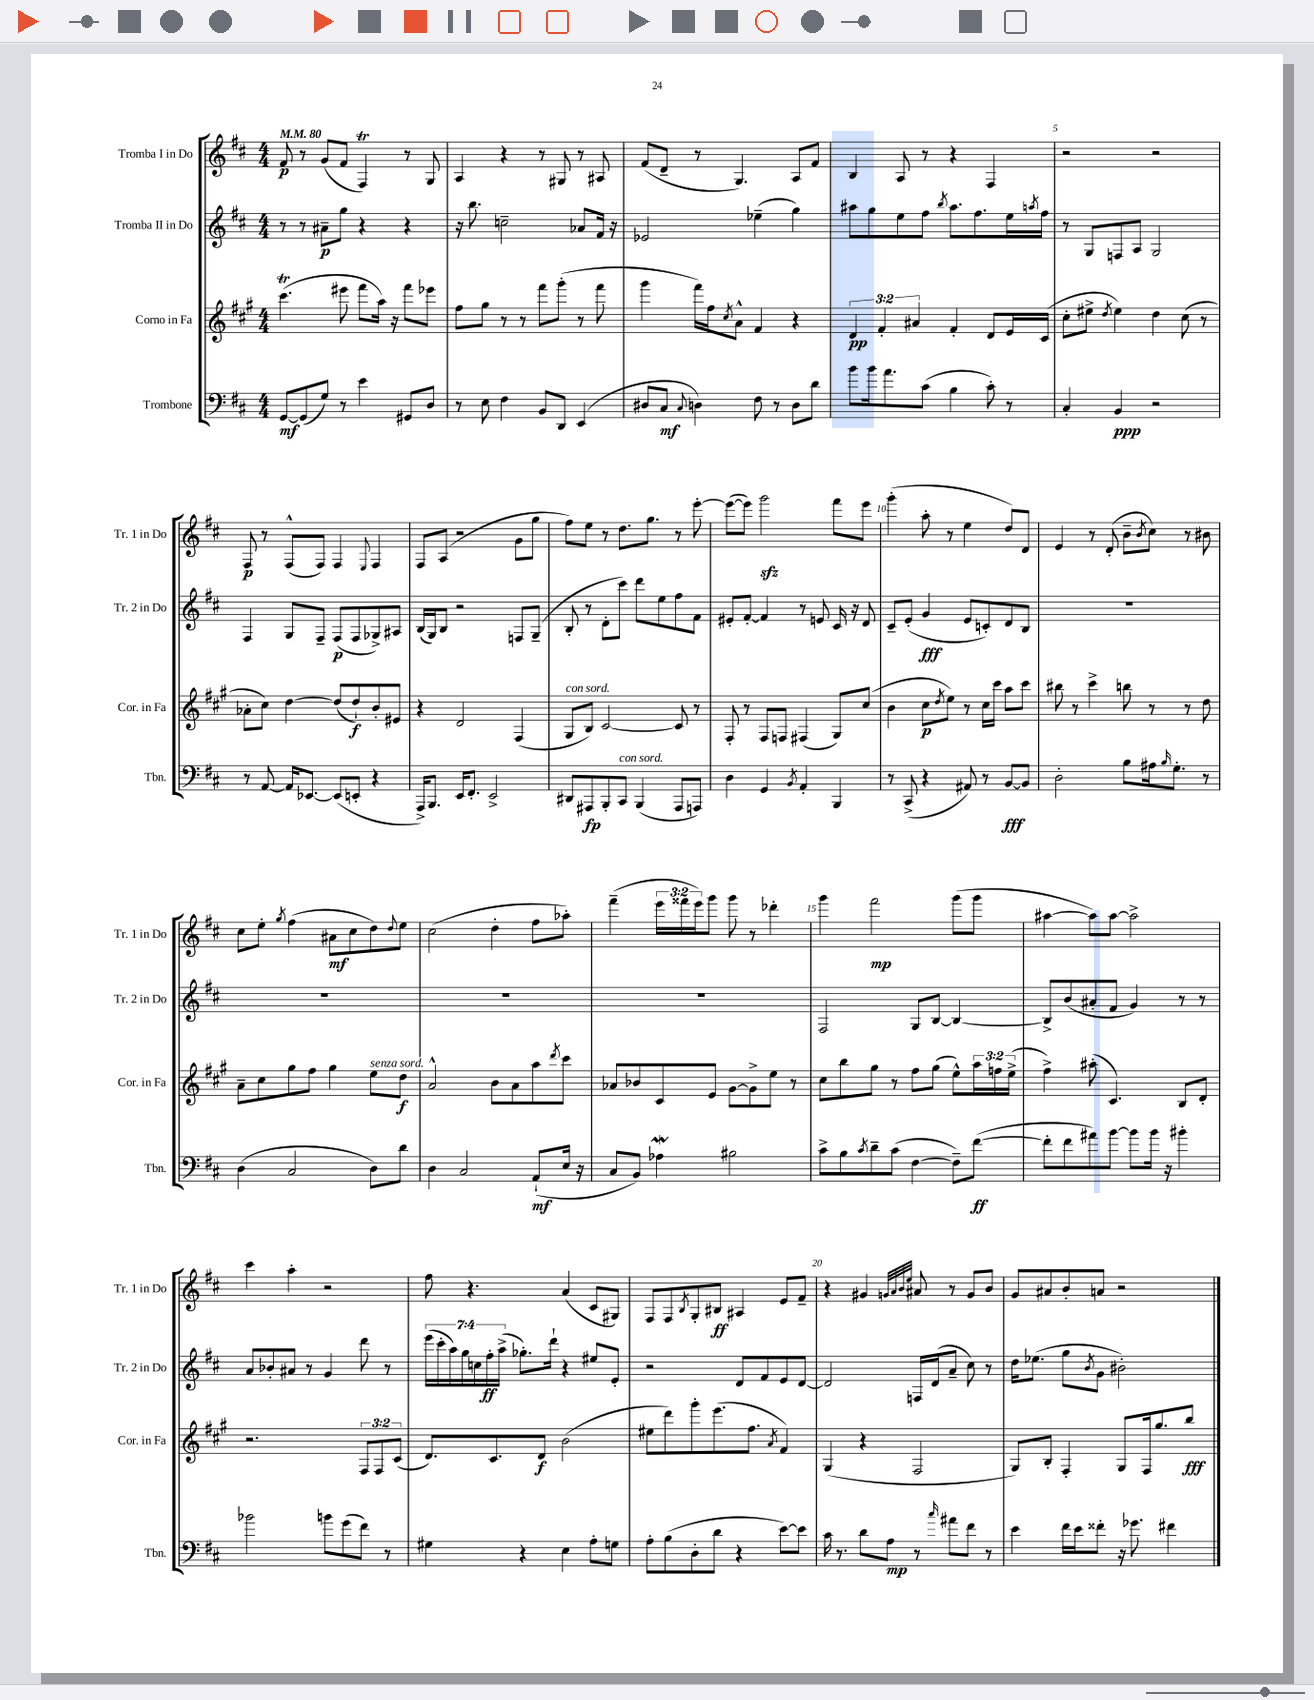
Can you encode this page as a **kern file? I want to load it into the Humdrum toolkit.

**kern	**dynam	**kern	**dynam	**kern	**dynam	**kern	**dynam
*part4	*part4	*part3	*part3	*part2	*part2	*part1	*part1
*staff4	*staff4	*staff3	*staff3	*staff2	*staff2	*staff1	*staff1
*I"Trombone	*	*I"Corno in Fa	*	*I"Tromba II in Do	*	*I"Tromba I in Do	*
*I'Tbn.	*	*I'Cor. in Fa	*	*I'Tr. 2 in Do	*	*I'Tr. 1 in Do	*
*clefF4	*	*clefG2	*	*clefG2	*	*clefG2	*
*k[f#c#]	*	*k[f#c#g#]	*	*k[f#c#]	*	*k[f#c#]	*
*M4/4	*	*M4/4	*	*M4/4	*	*M4/4	*
*MM80	*	*MM80	*	*MM80	*	*MM80	*
=1	=1	=1	=1	=1	=1	=1	=1
[8GG/L	mf	(4.ccc#t\	.	8r	.	8f#/	p
(8GG/]	.	.	.	8r	.	8r	.
8G/J)	.	.	.	8a#X~\L	p	(8g/L	.
8r	.	8eee#X\	.	8gg\J	.	8f#/J	.
4e\	.	8fff#\L	.	4r	.	4F#t/)	.
.	.	16aa\Jk)	.	.	.	.	.
.	.	16r	.	.	.	.	.
8GG#X/L	.	8fff#\L	.	4r	.	8r	.
8D/J	.	8eee-X\J	.	.	.	8G/	.
=2	=2	=2	=2	=2	=2	=2	=2
8r	.	8ff#\L	.	16r	.	4A/	.
.	.	.	.	8.bb\	.	.	.
8E\	.	8gg#\J	.	.	.	.	.
4F#\	.	8r	.	2ccn~\	.	4r	.
.	.	8r	.	.	.	.	.
8BB/L	.	8fff#\L	.	.	.	8r	.
8DD/J	.	(8ggg#'\J	.	.	.	8G#X/	.
(4EE/	.	8r	.	8a-X/L	.	8r	.
.	.	8fff#\	.	16f#/Jk	.	8A#X/	.
.	.	.	.	16r	.	.	.
=3	=3	=3	=3	=3	=3	=3	=3
8D#X/L	.	4ggg#\	.	2e-X/	.	(8f#/L	.
8C#/J	mf	.	.	.	.	8d~/J	.
8qqC#/	.	.	.	.	.	.	.
4Dn\)	.	16fff#\LL)	.	.	.	8r	.
.	.	16ff#\J	.	.	.	.	.
.	.	8qcc#/	.	.	.	.	.
.	.	8a^^\J	.	.	.	4.G/)	.
8F#\	.	4f#/	.	(4ee-X~\	.	.	.
8r	.	.	.	.	.	.	.
8D\L	.	4r	.	4gg\)	.	8A/L	.
8d\J	.	.	.	.	.	8f#/J	.
=4	=4	=4	=4	=4	=4	=4	=4
8b\L	.	6d/	pp	8aa#X\L	.	4B/	.
16b\k	.	.	.	8gg\	.	.	.
.	.	6f#'/	.	.	.	.	.
8.a\	.	.	.	.	.	.	.
.	.	.	.	8ee\	.	8A/	.
.	.	6a#X/	.	.	.	.	.
(8c#\J	.	.	.	8ff#\J	.	8r	.
.	.	.	.	8qbb/	.	.	.
4B\	.	4f#'/	.	8.aa#\L	.	4r	.
.	.	.	.	8.ff#\	.	.	.
8c#'\)	.	8d/L	.	.	.	4F#/	.
8r	.	16e/L	.	16ee\L	.	.	.
.	.	.	.	8qaan/	.	.	.
.	.	(16c#/JJ	.	16ff#\JJ	.	.	.
=5	=5	=5	=5	=5	=5	=5	=5
4C#'/	.	8cc#'\L	.	8r	.	2r	.
.	.	8ee#X^\J	.	8G/L	.	.	.
.	.	8qdd/	.	.	.	.	.
4BB/	ppp	4ee#\)	.	8Fn/	.	.	.
.	.	.	.	8A/J	.	.	.
2r	.	4dd\	.	2G/	.	2r	.
.	.	(8cc#\	.	.	.	.	.
.	.	8r	.	.	.	.	.
!!LO:LB:g=z
=6	=6	=6	=6	=6	=6	=6	=6
8r	.	8a-X'\L	.	4F#/	.	8F#/	p
[8AA/	.	8cc#\J)	.	.	.	8r	.
16AA/KL]	.	[4dd\	.	8G/L	.	(8F#^^/L	.
[8.EE-X/J	.	.	.	.	.	.	.
.	.	.	.	8F#~/J	.	8F#/J)	.
(8EE-/L]	.	(8dd/L]	.	(8F#/L	p	4F#/	.
8EEn'/J	.	8dd`/)	f	8F#/	.	.	.
.	.	.	.	.	.	8qqE/	.
4r	.	8b'/	.	8G-X^/)	.	4F#/	.
.	.	8e#X/J	.	8A#X/J	.	.	.
=7	=7	=7	=7	=7	=7	=7	=7
16AAA^/KL)	.	4r	.	(16B/LL	.	8F#/L	.
8.BBB/J	.	.	.	16G/J)	.	.	.
.	.	.	.	8B/J	.	(8A/J	.
16EE/KL	.	2d/	.	2r	.	2r	.
8.FF#'/J	.	.	.	.	.	.	.
2EE^/	.	.	.	.	.	.	.
.	.	(4F#/	.	8Fn/L	.	8g\L	.
.	.	.	.	(8G~/J	.	8gg\J	.
=8	=8	=8	=8	=8	=8	=8	=8
!	!	!LO:TX:a:i:t=con sord.	!	!	!	!	!
8DD#X/L	.	8G#/L	.	8B'/	.	8ff#\L)	.
8AAA#X/	fp	8B/J)	.	8r	.	8ee\J	.
8BBB'/	.	[2c#/	.	8d'\L	.	8r	.
!LO:TX:a:i:t=con sord.	!	!	!	!	!	!	!
8CC#/J	.	.	.	8ccc#\J)	.	8.dd\L	.
(4BBB/	.	.	.	8ddd\L	.	.	.
.	.	.	.	.	.	8.gg\J	.
.	.	.	.	8ee\	.	.	.
8AAA#/L	.	8c#/]	.	8ff#\	.	8r	.
8AAAn/J)	.	8r	.	8f#\J	.	[8eee'\	.
=9	=9	=9	=9	=9	=9	=9	=9
4D\	.	8F#'/	.	8e#X'/L	.	(8eee\L_	.
.	.	8r	.	[8f#'/J	.	8eee\J])	.
4GG/	.	8F#/L	.	4f#/]	.	2gggzz\	.
.	.	8Fn/J	.	.	.	.	.
8qBB/	.	.	.	.	.	.	.
4AA'/	.	(4F#X/	.	8r	.	.	.
.	.	.	.	8en/	.	.	.
4BBB/	.	8G#/L)	.	16c#/	.	8fff#\L	.
.	.	.	.	16r	.	.	.
.	.	(8cc#/J	.	8d/	.	8eee\J	.
=10	=10	=10	=10	=10	=10	=10	=10
8r	.	4b\	.	8c#~/L	.	(4ggg'\	.
(8CC#^/	.	.	.	(8e'/J	.	.	.
4r	.	8cc#\L	p	4g/	fff	8aa'\	.
.	.	8qdd/	.	.	.	.	.
.	.	8ee\J)	.	.	.	8r	.
8AA#X/)	.	8r	.	8e/L	.	4ee\	.
8r	.	16cc#\LL	.	8cn'/)	.	.	.
.	.	16ccc#\JJ	.	.	.	.	.
[8BB/L	fff	8aa\L	.	8d/	.	8dd/L)	.
8BB/J]	.	8ccc#\J	.	8B/J	.	8d/J	.
=11	=11	=11	=11	=11	=11	=11	=11
2D'\	.	8bb#X\	.	1r	.	4e/	.
.	.	8r	.	.	.	.	.
.	.	4ccc#^\	.	.	.	8r	.
.	.	.	.	.	.	(8d'/	.
8B\L	.	8bbn\	.	.	.	8b~\L	.
.	.	.	.	.	.	8qb/	.
16A#X\k	.	8r	.	.	.	8cc#\J)	.
16qqB/	.	.	.	.	.	.	.
8.G'\J	.	.	.	.	.	.	.
.	.	8r	.	.	.	8r	.
8r	.	8dd\	.	.	.	8b#X\	.
!!LO:LB:g=z
=12	=12	=12	=12	=12	=12	=12	=12
(4D\	.	8a~\L	.	1r	.	8cc#\L	.
.	.	8cc#\	.	.	.	8ee'\J	.
.	.	.	.	.	.	8qgg/	.
2C#/	.	8gg#\	.	.	.	(4ff#\	.
.	.	8ff#\J	.	.	.	.	.
.	.	4gg#\	.	.	.	8a#X\L	mf
.	.	.	.	.	.	8cc#\	.
!	!	!LO:TX:a:i:t=senza sord.	!	!	!	!	!
8D\L)	.	8ee\L	.	.	.	8dd\)	.
.	.	.	.	.	.	8qqdd/	.
8d\J	.	8dd\J	f	.	.	8ee\J	.
=13	=13	=13	=13	=13	=13	=13	=13
4D\	.	2a^^/	.	1r	.	(2cc#\	.
2C#/	.	.	.	.	.	.	.
.	.	8b\L	.	.	.	4dd'\	.
.	.	8a\	.	.	.	.	.
(8AA`/L	mf	8aa\	.	.	.	8ff#\L	.
.	.	8qddd/	.	.	.	.	.
16E/Jk	.	8ccc#\J	.	.	.	8aa-X'\J)	.
16r	.	.	.	.	.	.	.
=14	=14	=14	=14	=14	=14	=14	=14
8C#/L	.	8a-X/L	.	1r	.	(4fff#~\	.
8BB/J)	.	8b-X/	.	.	.	.	.
4A-Xw\	.	8c#/	.	.	.	24eee\LL	.
.	.	.	.	.	.	24fff##X\	.
.	.	.	.	.	.	24eee\J)	.
.	.	8e/J	.	.	.	8ggg\J	.
2B#X\	.	[8g#\L	.	.	.	8ggg\	.
.	.	8g#^\]	.	.	.	8r	.
.	.	8ee\J	.	.	.	4ddd-X'\	.
.	.	8r	.	.	.	.	.
=15	=15	=15	=15	=15	=15	=15	=15
8c#^\L	.	8cc#\L	.	2F#/	.	4ggg\	.
8B\	.	8bb\	.	.	.	.	.
8qc#/	.	.	.	.	.	.	.
8d~\	.	8gg#\J	.	.	.	2fff#\	mp
(8c#\J	.	8r	.	.	.	.	.
[4F#\	.	8ff#\L	.	8G/L	.	.	.
.	.	(8gg#\J	.	[8B/J	.	.	.
8F#~\L])	.	8ee^^\L)	.	4B/_	.	(8ggg\L	.
([8f#\J	ff	24aa\L	.	.	.	8ggg\J	.
.	.	24ffn\	.	.	.	.	.
.	.	(24ee^\JJ	.	.	.	.	.
=16	=16	=16	=16	=16	=16	=16	=16
8f#'\L]	.	4ff#^\)	.	8B^/L]	.	[4aa#X\	.
8f#\	.	.	.	(8b/	.	.	.
8a#X\)	.	(8aa#X'\	.	8a#X'/	.	8aa#\L])	.
[8b\J	.	4.c#/)	.	8f#/J	.	[8aa#\J	.
8b\L]	.	.	.	4g/)	.	2aa#^\]	.
16b\Jk	.	.	.	.	.	.	.
16r	.	.	.	.	.	.	.
4b#X'\	.	8B/L	.	8r	.	.	.
.	.	8d'/J	.	8r	.	.	.
!!LO:LB:g=z
=17	=17	=17	=17	=17	=17	=17	=17
2b-X\	.	2.r	.	8a/L	.	4ccc#\	.
.	.	.	.	8b-X'/	.	.	.
.	.	.	.	8a#X/J	.	4aa'\	.
.	.	.	.	8r	.	.	.
8bn\L	.	.	.	4g/	.	2r	.
(8g\	.	.	.	.	.	.	.
8f#\J)	.	12F#/L	.	8ddd\	.	.	.
.	.	12F#/	.	.	.	.	.
8r	.	.	.	8r	.	.	.
.	.	(12c#/J	.	.	.	.	.
=18	=18	=18	=18	=18	=18	=18	=18
4G#X\	.	8.d/L)	.	(28eee\LL	.	8ff#\	.
.	.	.	.	28ccc#'\	.	.	.
.	.	.	.	28aa\)	.	.	.
.	.	.	.	28gg\	.	.	.
.	.	.	.	.	.	4.r	.
.	.	.	.	28ccn\	.	.	.
.	.	.	.	28ff#'\	ff	.	.
.	.	8.c#/	.	.	.	.	.
.	.	.	.	(28aa^\JJ	.	.	.
4r	.	.	.	8.gg-X'\L)	.	.	.
.	.	8d/J	f	.	.	.	.
.	.	.	.	16ddd`\Jk	.	.	.
4E\	.	(2b\	.	4r	.	(4a/	.
8A'\L	.	.	.	8ee#X/L	.	8c#/L	.
8Gn\J	.	.	.	8e'/J	.	8G#X/J)	.
=19	=19	=19	=19	=19	=19	=19	=19
8A'\L	.	8ee#X\L	.	2r	.	8F#/L	.
(8B\	.	8ddd\)	.	.	.	8F#/	.
.	.	.	.	.	.	8qB/	.
8D'\	.	8ggg#'\	.	.	.	8G'/	.
8d\J	.	(8.eee\	.	.	.	8B#X/J	ff
4r	.	.	.	8d/L	.	4A#X/	.
.	.	8.ff#\J	.	.	.	.	.
.	.	.	.	8f#/	.	.	.
.	.	8qa/	.	.	.	.	.
[8e\L)	.	4f#/)	.	8e/	.	8e/L	.
8e\J]	.	.	.	[8d/J	.	8f#~/J	.
=20	=20	=20	=20	=20	=20	=20	=20
16c#\	.	(4G#/	.	2d/]	.	4r	.
8.r	.	.	.	.	.	.	.
8d\L	.	4r	.	.	.	4g#X/	.
8A\J	mp	.	.	.	.	.	.
.	.	.	.	.	.	32qqgn/LLL	.
.	.	.	.	.	.	32qqa/	.
.	.	.	.	.	.	32qqb/	.
.	.	.	.	.	.	32qqee/JJJ	.
8r	.	2F#/	.	16Fn/LL	.	8a#X/	.
.	.	.	.	(16d/J	.	.	.
16qqcc#/	.	.	.	.	.	.	.
8a#X\L	.	.	.	8a~/J	.	8r	.
8f#\J	.	.	.	8cc#\)	.	8g/L	.
8r	.	.	.	8r	.	8b/J	.
=21	=21	=21	=21	=21	=21	=21	=21
4e\	.	8G#/L)	.	16dd\KL	.	8g/L	.
.	.	.	.	(8.ee-X\J	.	.	.
.	.	8B'/J	.	.	.	8a#X/	.
16f#\LL	.	4F#'/	.	8gg\L	.	8b'/	.
16e\J	.	.	.	.	.	.	.
.	.	.	.	8qb/	.	.	.
8f##X'\J	.	.	.	8g\J	.	8an/J	.
16r	.	8G#/L	.	2b#X'\)	.	2r	.
8.g-X\	.	.	.	.	.	.	.
.	.	16F#/k	.	.	.	.	.
.	.	8.gg#/	.	.	.	.	.
4f#X\	.	.	.	.	.	.	.
.	.	8bb/J	fff	.	.	.	.
==	==	==	==	==	==	==	==
*-	*-	*-	*-	*-	*-	*-	*-
